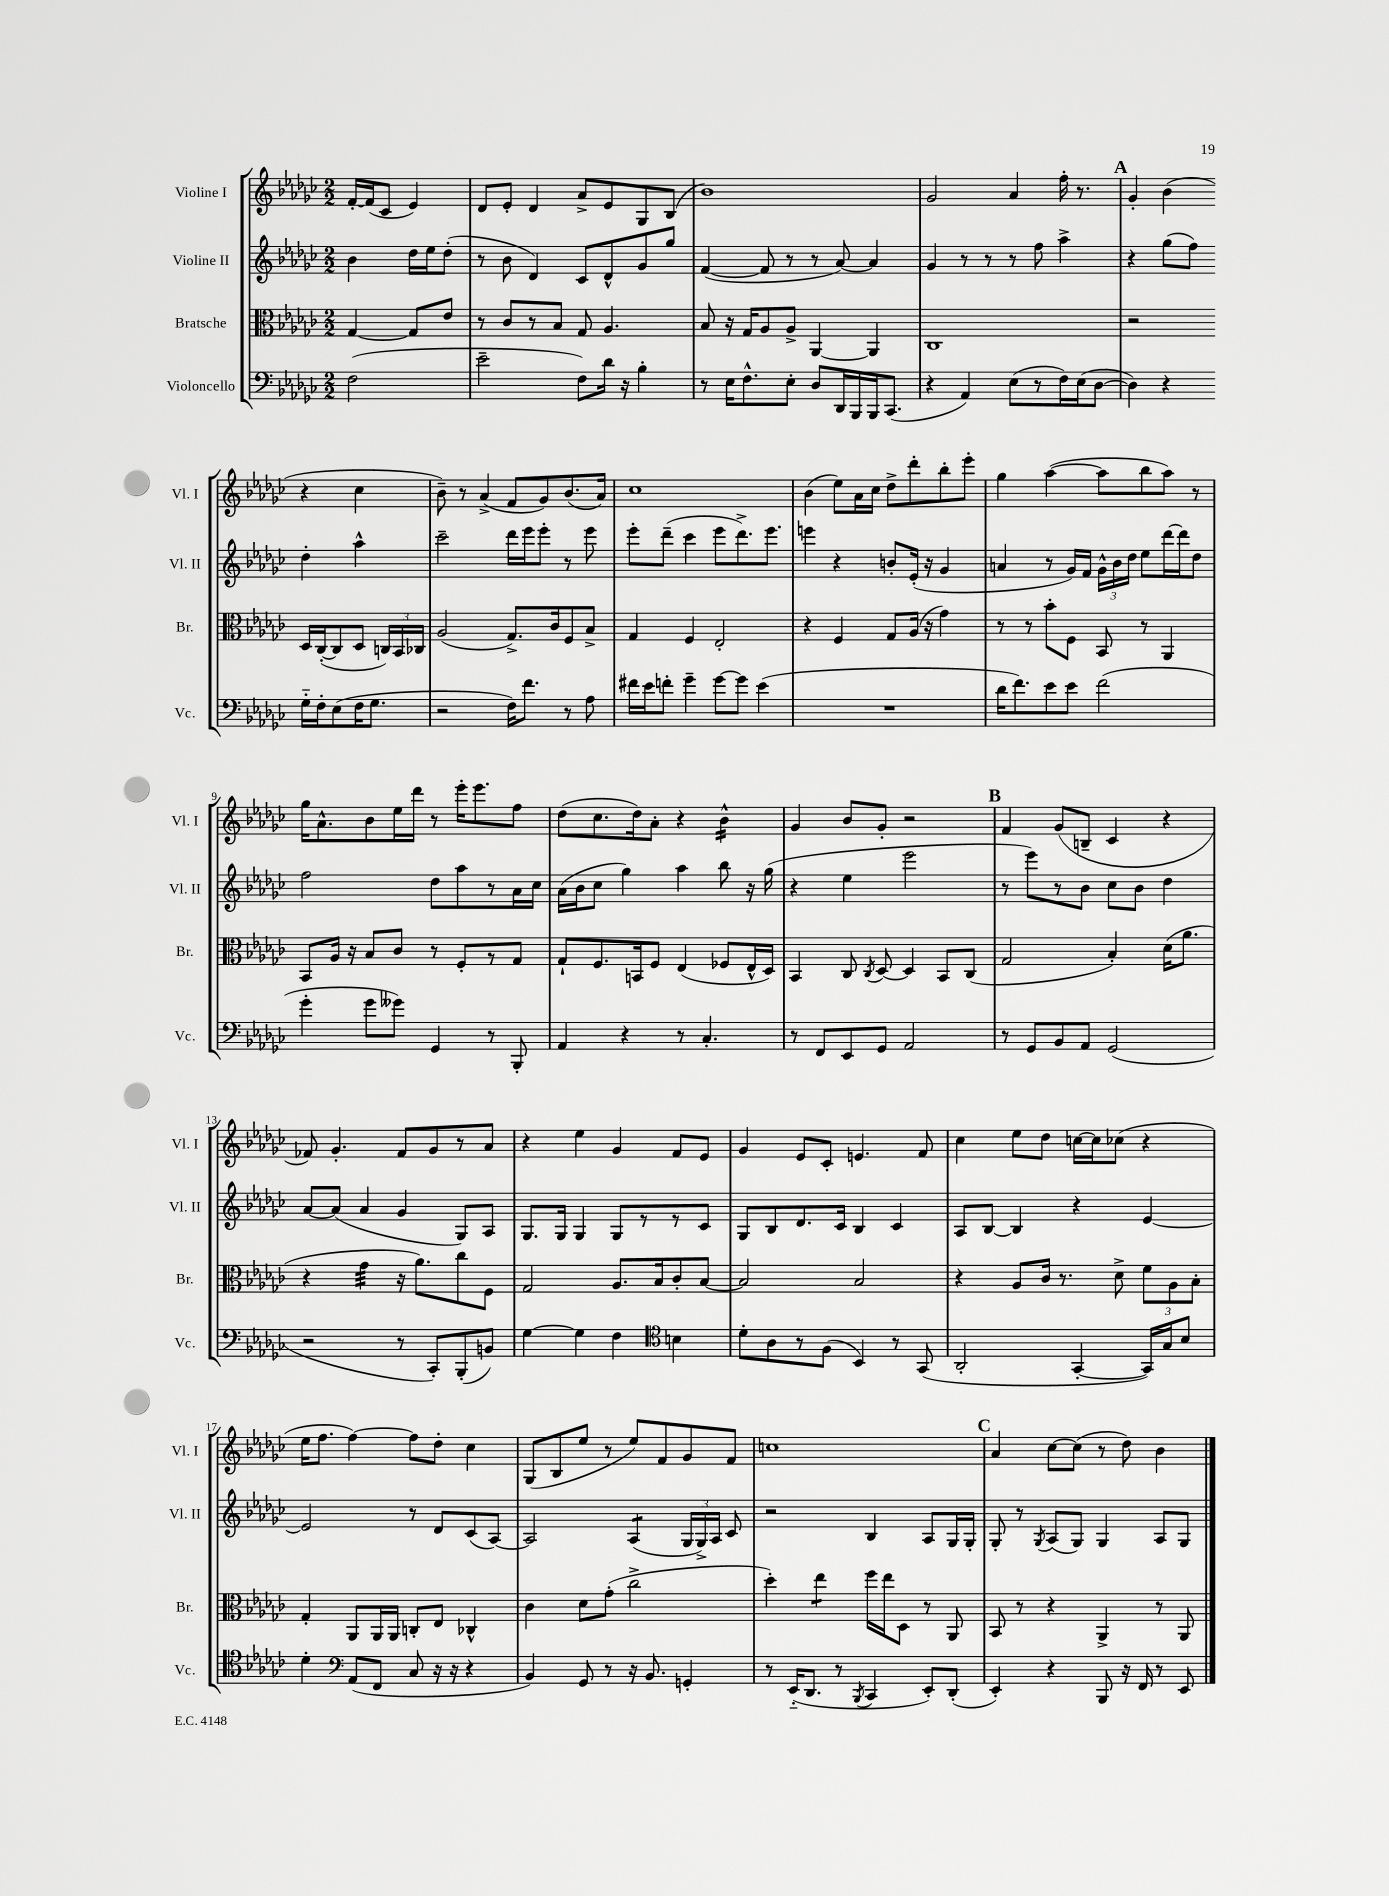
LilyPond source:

<<
\new StaffGroup <<
\new Staff = "s0" \with { instrumentName = "Violine I" shortInstrumentName = "Vl. I" } {
    \clef treble \key ges \major \numericTimeSignature \time 2/2 \partial 2
    \autoBeamOff f'16[~-. f'16( ces'8] ees'4) |
    des'8[ ees'8]-. des'4 aes'8[-> ees'8 ges8 bes8]( |
    bes'1) |
    ges'2 aes'4 f''16-. r8. |
    \mark \markup { \bold "A" } ges'4-. bes'4( r4 ces''4 |
    bes'8--) r8 aes'4->( f'8[ ges'8) bes'8.( aes'16]) |
    ces''1 |
    bes'4( ees''8[) aes'16 ces''16] des''8[-> des'''8-. bes''8-. ees'''8]-. |
    ges''4 aes''4~( aes''8[ bes''8 aes''8]) r8 |
    ges''16[ aes'8.-^ bes'8 ees''16 des'''16] r8 ees'''16[-. ees'''8. f''8] |
    des''8[( ces''8. des''16) aes'8]-. r4 bes'4:16-^ |
    ges'4 bes'8[ ges'8]-. r2 |
    \mark \markup { \bold "B" } f'4 ges'8[( b8]-- ces'4 r4 |
    fes'8) ges'4.-. fes'8[ ges'8 r8 aes'8] |
    r4 ees''4 ges'4 f'8[ ees'8] |
    ges'4 ees'8[ ces'8]-. e'4. f'8 |
    ces''4 ees''8[ des''8] c''16[~ c''16 ces''8]( r4 |
    ees''16[ f''8.] f''4~) f''8[ des''8]-. ces''4 |
    ges8[( bes8 ees''8] r8 ees''8[) f'8 ges'8 f'8] |
    c''1 |
    \mark \markup { \bold "C" } aes'4 ces''8[~ ces''8]( r8 des''8) bes'4 \bar "|." |
}
\new Staff = "s1" \with { instrumentName = "Violine II" shortInstrumentName = "Vl. II" } {
    \clef treble \key ges \major \numericTimeSignature \time 2/2 \partial 2
    \autoBeamOff bes'4 des''16[ ees''16 des''8]-.( |
    r8 bes'8 des'4) ces'8[ des'8-^ ges'8 ges''8] |
    f'4~( f'8 r8 r8 aes'8~) aes'4 |
    ges'4 r8 r8 r8 f''8 aes''4-> |
    \mark \markup { \bold "A" } r4 ges''8[( f''8]) des''4-. aes''4-^ |
    ces'''2-- des'''16[ ees'''16 ees'''8]-. r8 ees'''8 |
    ees'''8[-. des'''8]--( ces'''4 ees'''8[ des'''8.->) ees'''8.] |
    e'''4 r4 b'8[-. ees'16]-.( r16 ges'4 |
    a'4 r8 ges'16[) f'16] \tuplet 3/2 { ges'16[-^ bes'16 des''16] } ees''8[ des'''16~ des'''16 des''8] |
    f''2 des''8[ aes''8 r8 aes'16 ces''16] |
    aes'16[( bes'16 ces''8] ges''4) aes''4 bes''8 r16 ges''16( |
    r4 ees''4 ees'''2 |
    \mark \markup { \bold "B" } r8 ees'''8[) r8 bes'8] ces''8[ bes'8] des''4 |
    aes'8[~ aes'8]( aes'4 ges'4 ges8[) aes8] |
    ges8.[ ges16] ges4 ges8[ r8 r8 ces'8] |
    ges8[ bes8 des'8. ces'16] bes4 ces'4 |
    aes8[ bes8]~ bes4 r4 ees'4~ |
    ees'2 r8 des'8[ ces'8( aes8]~) |
    aes2 aes4:8( \tuplet 3/2 { ges16[ ges16->) aes16] } ces'8 |
    r2 bes4 aes8[ ges16 ges16]-. |
    \mark \markup { \bold "C" } ges8-. r8 \acciaccatura { ges8 } aes8[( ges8]) ges4 aes8[ ges8] \bar "|." |
}
\new Staff = "s2" \with { instrumentName = "Bratsche" shortInstrumentName = "Br." } {
    \clef alto \key ges \major \numericTimeSignature \time 2/2 \partial 2
    \autoBeamOff ges4~ ges8[ ees'8] |
    r8 ces'8[ r8 bes8] ges8 aes4. |
    bes8 r16 ges16[ aes8 aes8]-> aes,4~ aes,4 |
    ces1 |
    \mark \markup { \bold "A" } r2 des16[ ces16~-.( ces8 des8] \tuplet 3/2 { c16[) bes,16 ces16] } |
    aes2( ges8.[->) ces'16 f8 bes8]-> |
    ges4 f4 ees2-. |
    r4 f4 ges8[ aes16]( r16 ges'4) |
    r8 r8 bes'8[-. f8] bes,8 r8 aes,4 |
    bes,8[ aes16] r16 bes8[ ces'8] r8 f8[-. r8 ges8] |
    ges8[-! f8. b,16 f8] ees4( fes8[ ees16-^ des16]) |
    bes,4 ces8 \acciaccatura { ces8 } des8~ des4 bes,8[ ces8]( |
    \mark \markup { \bold "B" } ges2 bes4-.) des'16[( aes'8.] |
    r4 ges'4:32 r16 aes'8.[) ces''8 f8] |
    ges2 aes8.[ bes16 ces'8-. bes8]~ |
    bes2 bes2 |
    r4 aes8[ ces'16] r8. des'8-> \tuplet 3/2 { f'8[ aes8 bes8]-. } |
    ges4-. aes,8[ aes,16 aes,16] c8[-. ees8] ces4-^ |
    ces'4 des'8[ ges'8]-.( ces''2-> |
    des''4-.) ees''4:8 f''16[ ees''16 des8] r8 aes,8 |
    \mark \markup { \bold "C" } bes,8 r8 r4 aes,4-> r8 aes,8 \bar "|." |
}
\new Staff = "s3" \with { instrumentName = "Violoncello" shortInstrumentName = "Vc." } {
    \clef bass \key ges \major \numericTimeSignature \time 2/2 \partial 2
    \autoBeamOff f2( |
    ees'2-- f8[) des'16] r16 bes4-. |
    r8 ees16[ f8.-^ ees8]-. des8[ des,16 bes,,16 bes,,16 ces,8.]( |
    r4 aes,4) ees8[( r8 f16) ees16( des8]~ |
    \mark \markup { \bold "A" } des4) r4 ges16[-_ f16-. ees8( f16 ges8.] |
    r2 f16[) f'8.] r8 aes8 |
    fis'16[ ees'16 f'8]-. ges'4-- ges'8[~ ges'8] ees'4( |
    R1 |
    des'16[ f'8.) ees'8 ees'8] f'2( |
    ges'4-. ges'8[ geses'8]) ges,4 r8 bes,,8-. |
    aes,4 r4 r8 ces4.-. |
    r8 f,8[ ees,8 ges,8] aes,2 |
    \mark \markup { \bold "B" } r8 ges,8[ bes,8 aes,8] ges,2( |
    r2 r8 ces,8[-.) bes,,8-.( b,8]) |
    ges4~ ges4 f4 \clef tenor b4 |
    des'8[-. aes8 r8 f8]( bes,4) r8 ges,8( |
    aes,2-. ges,4~-. ges,16[) ges16 bes8] |
    des'4-. \clef bass aes,8[( f,8] ces8 r16 r16 r4 |
    bes,4) ges,8 r8 r16 bes,8. g,4-. |
    r8 ees,16[-_( des,8.] r8 \acciaccatura { bes,,8 } ces,4 ees,8[-.) des,8]-.( |
    \mark \markup { \bold "C" } ees,4-.) r4 bes,,8 r16 f,16 r8 ees,8 \bar "|." |
}
>>
>>
